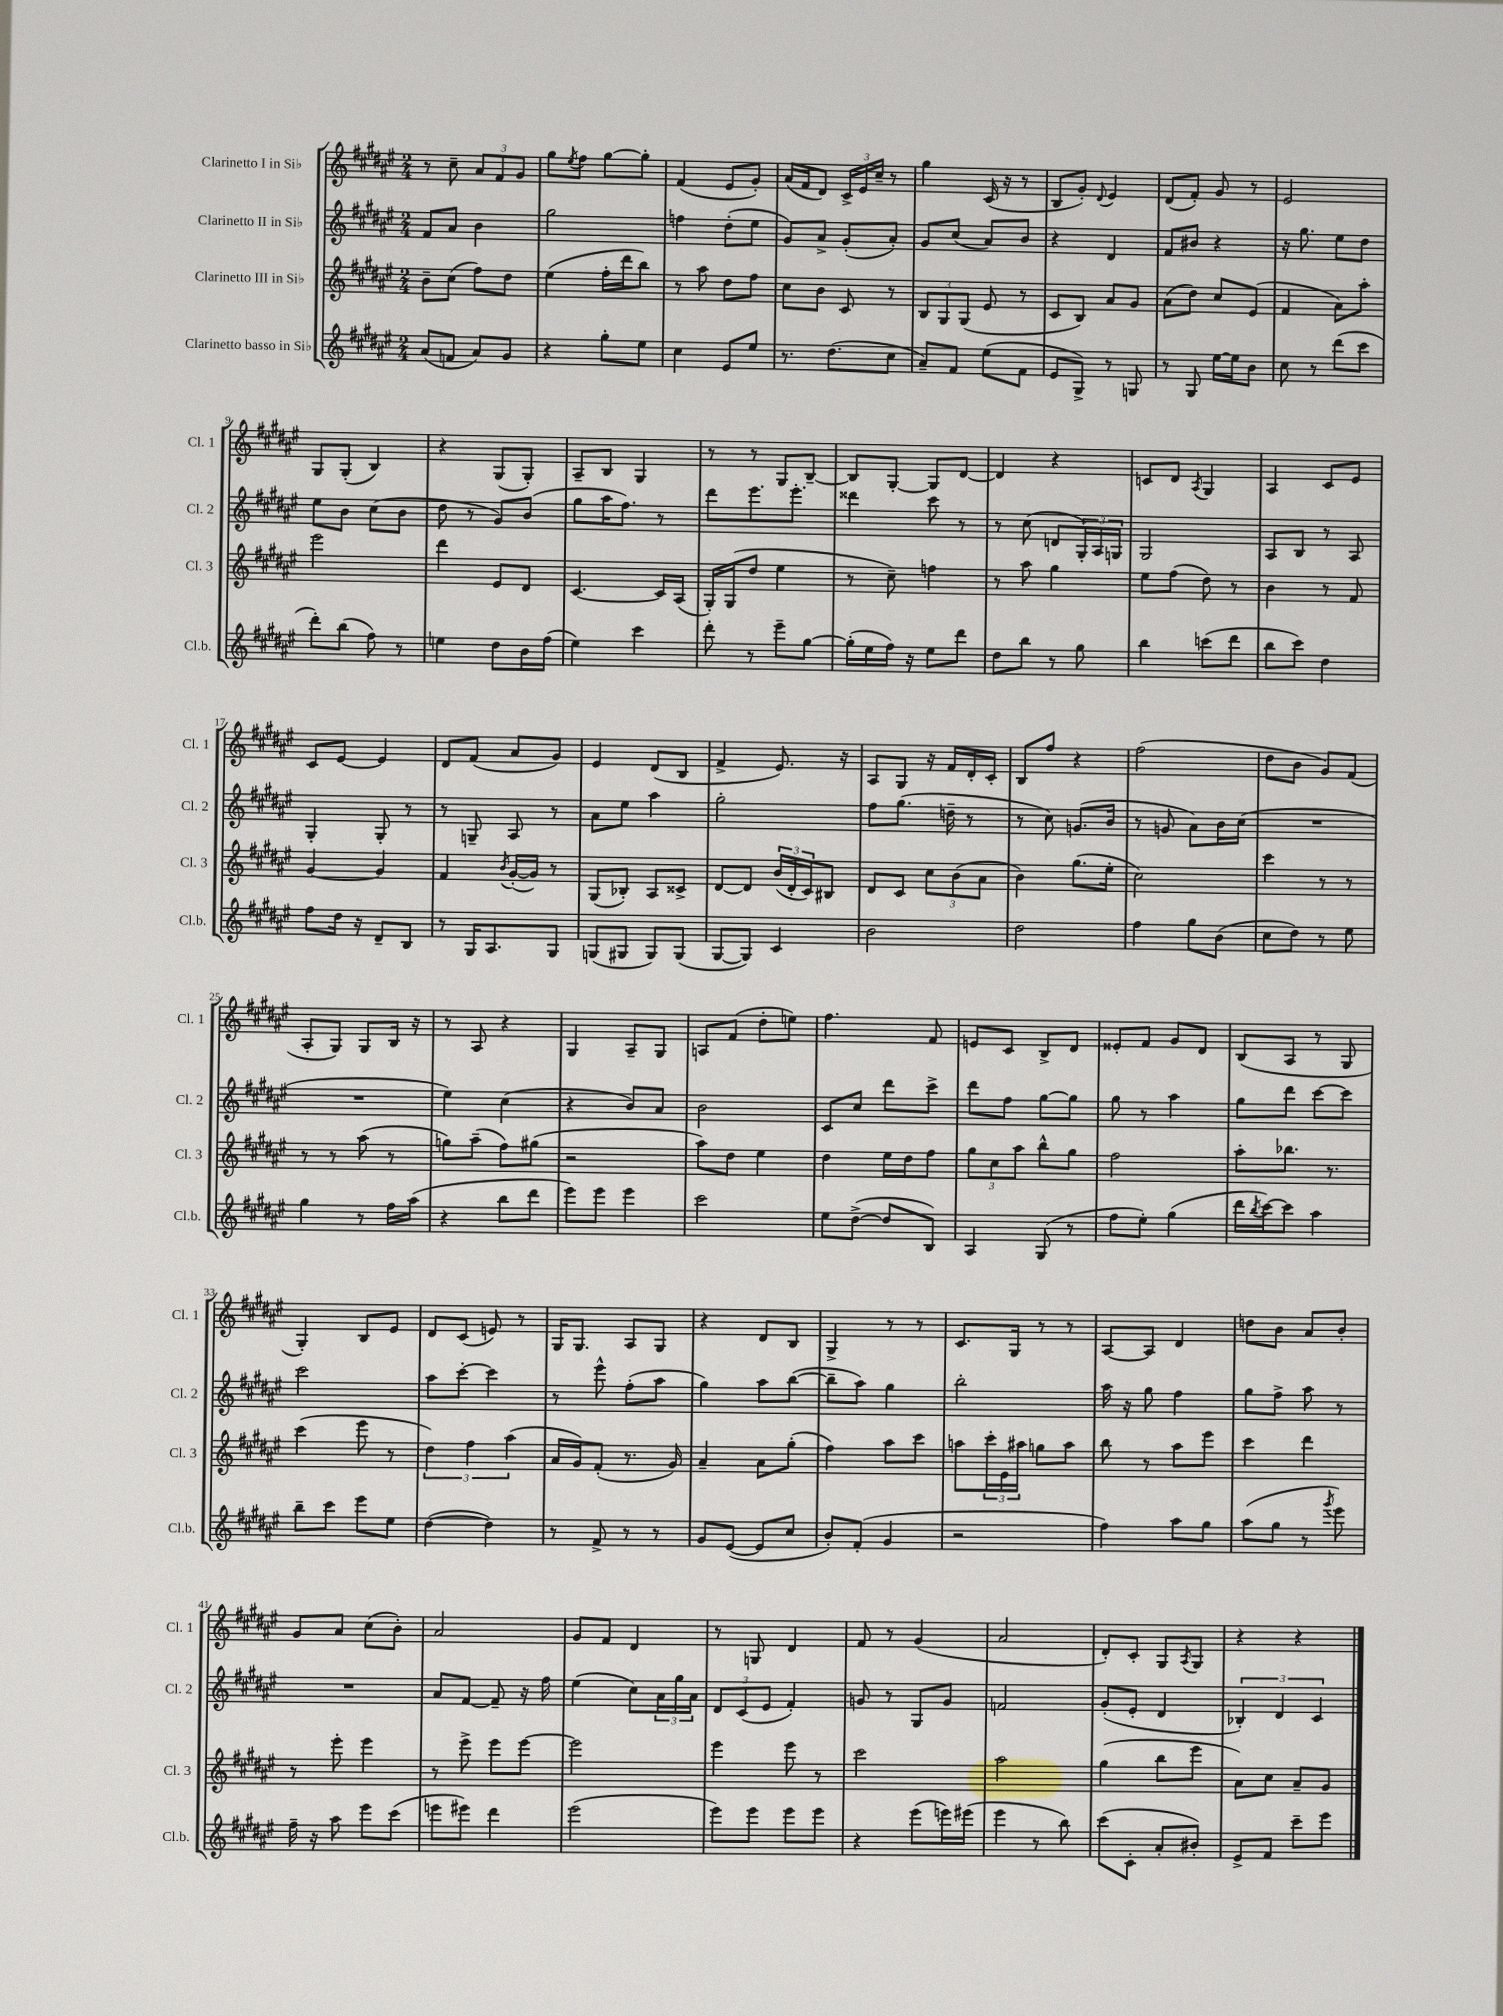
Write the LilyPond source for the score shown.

<<
\new StaffGroup <<
\new Staff = "s0" \with { instrumentName = "Clarinetto I in Sib" shortInstrumentName = "Cl. 1" } {
    \clef treble \key fis \major \numericTimeSignature \time 2/4
    r8 cis''8-- \tuplet 3/2 { ais'8 fis'8 gis'8 } |
    gis''8 \acciaccatura { eis''8 } fis''8 gis''8~ gis''8-. |
    fis'4( eis'8 gis'8-.) |
    ais'16( fis'16 dis'8) \tuplet 3/2 { cis'16-> eis'16 cis''16-- } r8 |
    gis''4 cis'16( r16 r8 |
    b8 gis'8-.) \appoggiatura { dis'8 } eis'4 |
    dis'8( fis'8-.) gis'8 r8 |
    eis'2 |
    gis8 gis8-.( b4) |
    r4 gis8( gis8-.) |
    ais8-- b8 gis4 |
    r8 r8 gis8 b8~-- |
    b8 gis8~-. gis8 dis'8~ |
    dis'4 r4 |
    c'8 dis'8 \acciaccatura { ais8 } gis4 |
    ais4 cis'8 eis'8 |
    cis'8 eis'8~ eis'4 |
    dis'8 fis'8( ais'8 gis'8) |
    eis'4 dis'8( b8 |
    fis'4-> eis'8.) r16 |
    ais8 gis8 r16 fis'16 dis'16-. cis'16-. |
    b8 fis''8 r4 |
    fis''2( |
    dis''8 b'8 gis'8) fis'8( |
    ais8-. gis8) gis8 b16 r16 |
    r8 ais8 r4 |
    gis4 ais8-- gis8 |
    a8 fis'8( dis''8-. e''8) |
    fis''4. fis'8 |
    e'8 cis'8 b8-> dis'8 |
    eisis'8-. fis'8 gis'8 dis'8 |
    b8( ais8 r8 gis8 |
    gis4-.) b8 eis'8 |
    dis'8 cis'8( e'8) r8 |
    gis16 gis8. ais8 gis8 |
    r4 dis'8 b8 |
    gis4-> r8 r8 |
    cis'8. gis16 r8 r8 |
    ais8~ ais8 dis'4 |
    d''8 b'8 ais'8 b'8-. |
    gis'8 ais'8 cis''8( b'8-.) |
    ais'2 |
    gis'8 fis'8 dis'4 |
    r8 g8 dis'4 |
    fis'8 r8 gis'4( |
    ais'2 |
    dis'8-.) cis'8-. gis8 \acciaccatura { ais8 } gis8 |
    r4 r4 \bar "|." |
}
\new Staff = "s1" \with { instrumentName = "Clarinetto II in Sib" shortInstrumentName = "Cl. 2" } {
    \clef treble \key fis \major \numericTimeSignature \time 2/4
    fis'8 ais'8 b'4 |
    gis''2 |
    f''4 dis''8-.( eis''8 |
    gis'8) ais'8-> gis'8-.( ais'8-.) |
    gis'8 cis''8( ais'8) b'8 |
    r4 dis'4 |
    fis'8 bis'8 r4 |
    r16 gis''8. eis''8 dis''8 |
    eis''8 b'8 cis''8( b'8 |
    dis''8 r8 gis'8) b'8( |
    gis''8 ais''16 fis''8.) r8 |
    dis'''8 eis'''8. eis'''8.-. |
    disis'''4 cis'''8 r8 |
    r8 cis''8( d'8 \tuplet 3/2 { gis16-.) ais16 g16 } |
    gis2 |
    ais8 b8 r8 ais8 |
    gis4-. gis8-. r8 |
    r8 g8-- ais8 r8 |
    ais'8 eis''8 ais''4 |
    gis''2-. |
    fis''8 gis''8.( d''16-- r8 |
    r8 cis''8) g'8.( b'16 |
    r8 g'8 ais'8) b'16 cis''16( |
    R2 |
    R2 |
    eis''4) cis''4( |
    r4 b'8) ais'8 |
    b'2 |
    cis'8 cis''8 dis'''8 cis'''8-> |
    dis'''8 fis''8 gis''8~ gis''8 |
    gis''8 r8 ais''4 |
    gis''8 dis'''8 cis'''8~ cis'''8 |
    cis'''2 |
    ais''8 cis'''8~-. cis'''4 |
    r8 eis'''8-^ fis''8-.( ais''8 |
    gis''4) ais''8 b''8~( |
    b''8-- ais''8) gis''4 |
    b''2-. |
    ais''16 r16 gis''8 fis''4 |
    gis''8 fis''8-> ais''8 r8 |
    R2 |
    ais'8 fis'8~ fis'8-- r16 fis''16 |
    eis''4( cis''8) \tuplet 3/2 { ais'16 gis''16 ais'16 } |
    \tuplet 3/2 { dis'8 cis'8( eis'8 } fis'4-.) |
    g'8 r8 gis8 g'8 |
    f'2 |
    gis'8-.( eis'8-. dis'4 |
    \tuplet 3/2 { bes4-.) dis'4 cis'4 } \bar "|." |
}
\new Staff = "s2" \with { instrumentName = "Clarinetto III in Sib" shortInstrumentName = "Cl. 3" } {
    \clef treble \key fis \major \numericTimeSignature \time 2/4
    b'8-- cis''8( fis''8) dis''8 |
    eis''4( fis''16-. dis'''16 b''8) |
    r8 ais''8 dis''8 fis''8 |
    cis''8 b'8 cis'8 r8 |
    \tuplet 3/2 { b8 gis8 gis8( } eis'8 r8 |
    cis'8 b8) ais'8 gis'8 |
    ais'8( dis''8) cis''8 eis'8( |
    fis'4 ais'8) ais''8-. |
    eis'''2 |
    dis'''4 eis'8 dis'8 |
    cis'4.~ cis'16 ais16( |
    gis16-.) gis16( dis''8 eis''4 |
    r8 cis''8--) f''4 |
    r8 ais''8 gis''4 |
    eis''8 fis''8( dis''8) r8 |
    b'4 r8 fis'8 |
    gis'4~ gis'4 |
    fis'4 \acciaccatura { b'8 } gis'16~-.( gis'16) r8 |
    gis8( bes8-.) ais8 cisis'8-> |
    dis'8~ dis'8 \tuplet 3/2 { b'16( dis'16-. cis'16) } bis8 |
    dis'8 cis'8 \tuplet 3/2 { cis''8 b'8( ais'8 } |
    b'4) gis''8.( eis''16-. |
    cis''2) |
    cis'''4 r8 r8 |
    r8 r8 ais''8( r8 |
    g''8) ais''8--( fis''8) gis''8( |
    r2 |
    ais''8) dis''8 eis''4 |
    dis''4 eis''16 dis''16 fis''8 |
    \tuplet 3/2 { gis''8 cis''8 ais''8 } b''8-^ gis''8 |
    fis''2 |
    ais''8-. bes''8. r8. |
    cis'''4( eis'''8 r8 |
    \tuplet 3/2 { dis''4) fis''4 ais''4( } |
    ais'16 gis'16) fis'8-.( r8. gis'16) |
    ais'4-- ais'8 gis''8-.( |
    fis''4) ais''8 cis'''8 |
    a''8 \tuplet 3/2 { cis'''16-. eis'16 ais''16 } g''8 ais''8 |
    b''8 r8 ais''8 eis'''8 |
    cis'''4 dis'''4 |
    r8 eis'''8-. eis'''4 |
    r8 eis'''8-> eis'''8 eis'''8~ |
    eis'''2 |
    eis'''4 eis'''8 r8 |
    cis'''2 |
    ais''2 |
    gis''4( b''8 eis'''8 |
    ais'8) cis''8 ais'8-- gis'8 \bar "|." |
}
\new Staff = "s3" \with { instrumentName = "Clarinetto basso in Sib" shortInstrumentName = "Cl.b." } {
    \clef treble \key fis \major \numericTimeSignature \time 2/4
    ais'8( f'8 ais'8) gis'8 |
    r4 gis''8-. eis''8 |
    cis''4 eis'8 eis''8 |
    r8. dis''8.( cis''8 |
    ais'8--) fis'8 eis''8( fis'8 |
    eis'8 gis8->) r8 g8 |
    r8 gis8 eis''16~ eis''16 b'8 |
    cis''8 r8 dis'''8( cis'''8 |
    dis'''8-.) b''8( fis''8) r8 |
    e''4 dis''8 b'16 fis''16( |
    eis''4) cis'''4 |
    dis'''8-. r8 eis'''8-- gis''8~ |
    gis''16-.( eis''16 fis''16) r16 eis''8 dis'''8 |
    dis''8 b''8 r8 gis''8 |
    b''4 c'''8( dis'''8 |
    b''8 cis'''8) dis''4 |
    fis''8 dis''16 r16 dis'8-- b8 |
    r8 gis16 ais8. gis8 |
    g8( gis8 gis8) gis8( |
    gis8~ gis8) cis'4 |
    b'2 |
    dis''2 |
    fis''4 gis''8 b'8( |
    cis''8 dis''8) r8 eis''8 |
    gis''4 r8 fis''16 ais''16( |
    r4 b''8 dis'''8 |
    eis'''8) eis'''8 eis'''4 |
    cis'''2 |
    eis''8 dis''8~->( dis''8 b8) |
    ais4 gis8( r8 |
    fis''8 eis''8-.) gis''4( |
    dis'''16 \acciaccatura { b''8 } cis'''16~) cis'''8 ais''4 |
    b''8-- cis'''8 eis'''8 eis''8 |
    dis''4~( dis''4) |
    r8 fis'8-> r8 r8 |
    gis'8 eis'8~( eis'8 cis''8 |
    b'8-.) fis'8-.( gis'4 |
    r2 |
    fis''4) ais''8 gis''8 |
    ais''8( gis''8 r8 \acciaccatura { gis'''8 } eis'''8) |
    fis''16-- r16 ais''8 eis'''8 cis'''8( |
    e'''8 eis'''8) dis'''4 |
    eis'''2( |
    eis'''8) eis'''8 eis'''8 eis'''8 |
    r4 eis'''8( e'''16) eis'''16( |
    eis'''4 r8 b''8) |
    cis'''8( cis'8-. ais'8-. bis'8-.) |
    eis'8-> fis'8 cis'''8-- eis'''8 \bar "|." |
}
>>
>>
